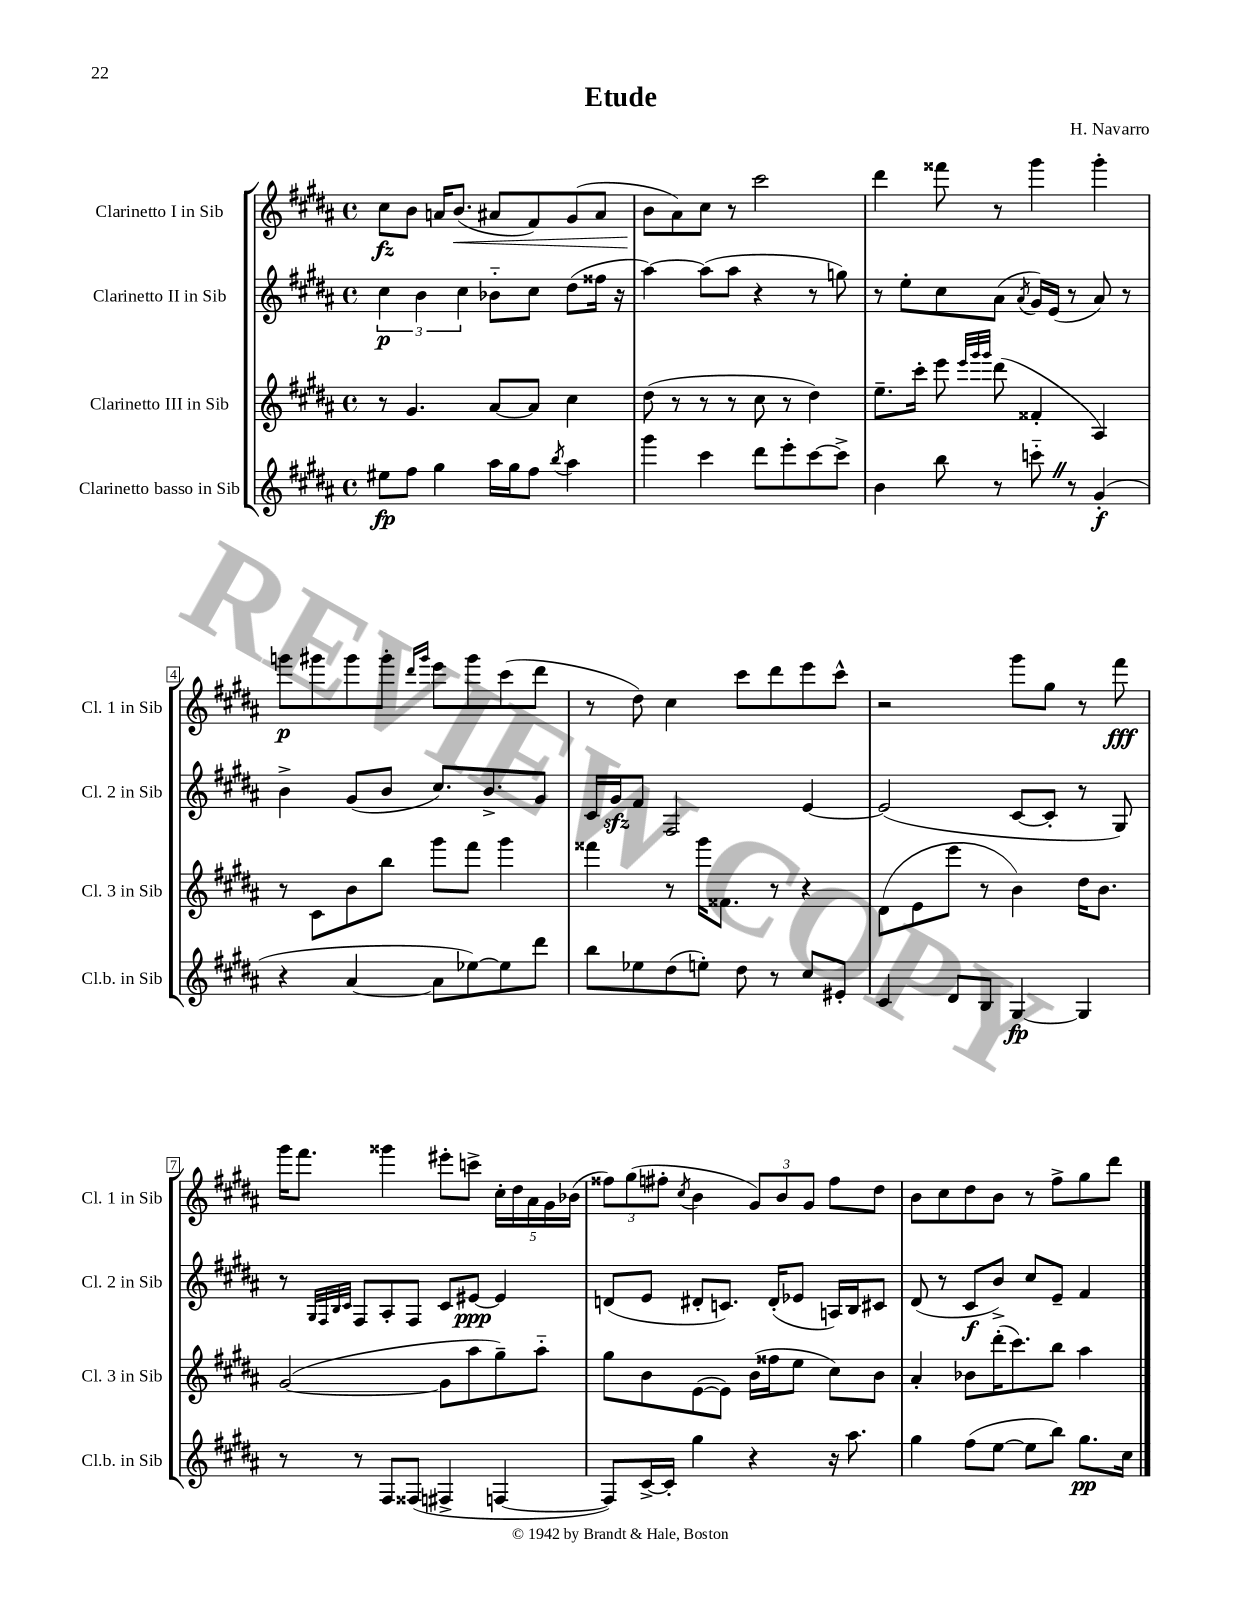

**kern	**kern	**kern	**kern
*staff4	*staff3	*staff2	*staff1
*clefG2	*clefG2	*clefG2	*clefG2
*k[f#c#g#d#a#]	*k[f#c#g#d#a#]	*k[f#c#g#d#a#]	*k[f#c#g#d#a#]
*M4/4	*M4/4	*M4/4	*M4/4
*met(c)	*met(c)	*met(c)	*met(c)
8ee#	8r	6cc#	8cc#
8ff#	4.g#	.	8b
.	.	6b	.
4gg#	.	.	16a
.	.	.	(8.b
.	.	6cc#	.
16aa#	[8a#	8b-'~	8a#
16gg#	.	.	.
8ff#	8a#]	8cc#	8f#)
8qbb	.	.	.
4aa#	4cc#	(8dd#	(8g#
.	.	16ff##	8a#
.	.	16r	.
=	=	=	=
4ggg#	(8dd#	[4aa#)	8b
.	8r	.	8a#)
4ccc#	8r	(8aa#]	8cc#
.	8r	8aa#	8r
8ddd#	8cc#	4r	2ccc#
8eee'	8r	.	.
[8ccc#	4dd#)	8r	.
8ccc#^]	.	8gg)	.
=	=	=	=
4b	8.ee~	8r	4ddd#
.	.	8ee'	.
.	16ccc#'	.	.
8bb	8eee	8cc#	8fff##
.	32qqeee	.	.
.	32qqggg#	.	.
.	32qqggg#	.	.
8r	(8ddd#	(8a#	8r
.	.	8qa#	.
8ccc'~	4f##'	16g#)	4ggg#
.	.	(16e	.
8r	.	8r	.
(4g#'	4A#)	8a#)	4ggg#'
.	.	8r	.
=	=	=	=
4r	8r	4b^	8ggg
.	8c#	.	8ggg#
[4a#	8b	(8g#	8ggg#
.	8bb	8b	8ggg#'
.	.	.	16qqddd#
.	.	.	16qqggg#
8a#]	8ggg#	8.cc#)	8eee
[8ee-)	8fff#	.	8ggg#
.	.	8.b^	.
8ee-]	4ggg#	.	(8ccc#
8ddd#	.	8g#	8ddd#
=	=	=	=
8bb	4fff##	16c#	8r
.	.	16g#	.
8ee-	.	8f#	8dd#)
(8dd#	8r	2F#	4cc#
8ee')	16ggg#	.	.
.	8.f##	.	.
8dd#	.	.	8ccc#
8r	8r	.	8ddd#
8cc#	4r	[4e	8eee
8e#'	.	.	8ccc#^^
=	=	=	=
4c#	(8d#	(2e]	2r
.	8e	.	.
8d#	8eee	.	.
8B	8r	.	.
[4G#	4b)	[8c#	8ggg#
.	.	8c#']	8gg#
4G#]	16dd#	8r	8r
.	8.b	.	.
.	.	8G#)	8fff#
=	=	=	=
8r	([2g#	8r	16ggg#
.	.	.	8.fff#
.	.	32qqG#	.
.	.	32qqF#	.
.	.	32qqB	.
.	.	32qqc#	.
8r	.	8F#	.
8F#	.	8A#'	4ggg##
(8F##	.	8F#	.
4F#^	8g#]	8c#	8eee#'
.	8aa#	[8e#	8ccc^
[4F	8gg#~)	4e#]	20cc#'
.	.	.	20dd#
.	.	.	20a#
.	8aa#'~	.	.
.	.	.	20g#
.	.	.	(20b-
=	=	=	=
8F])	8gg#	(8d	12ff##)
.	.	.	(12gg#
[16c#^	8b	8e	.
.	.	.	12ff#'
16c#']	.	.	.
.	.	.	8qcc#
4gg#	([8e	8d#'	4b
.	8e])	8.c)	.
4r	(16b	.	12g#)
.	16ff##	(16d#'	.
.	.	.	12b
.	8ee	8e-	.
.	.	.	12g#
16r	8cc#)	16A)	8ff#
8.aa#	.	16B	.
.	8b	8c#	8dd#
=	=	=	=
4gg#	4a#'	(8d#	8b
.	.	8r	8cc#
(8ff#	8b-	8c#	8dd#
[8ee	(16ddd#'	8b^)	8b
.	8.ccc#)	.	.
8ee]	.	8cc#	8r
8bb)	8bb	8e~	8ff#^
8.gg#	4aa#	4f#	8gg#
.	.	.	8ddd#
16cc#	.	.	.
==	==	==	==
*-	*-	*-	*-
